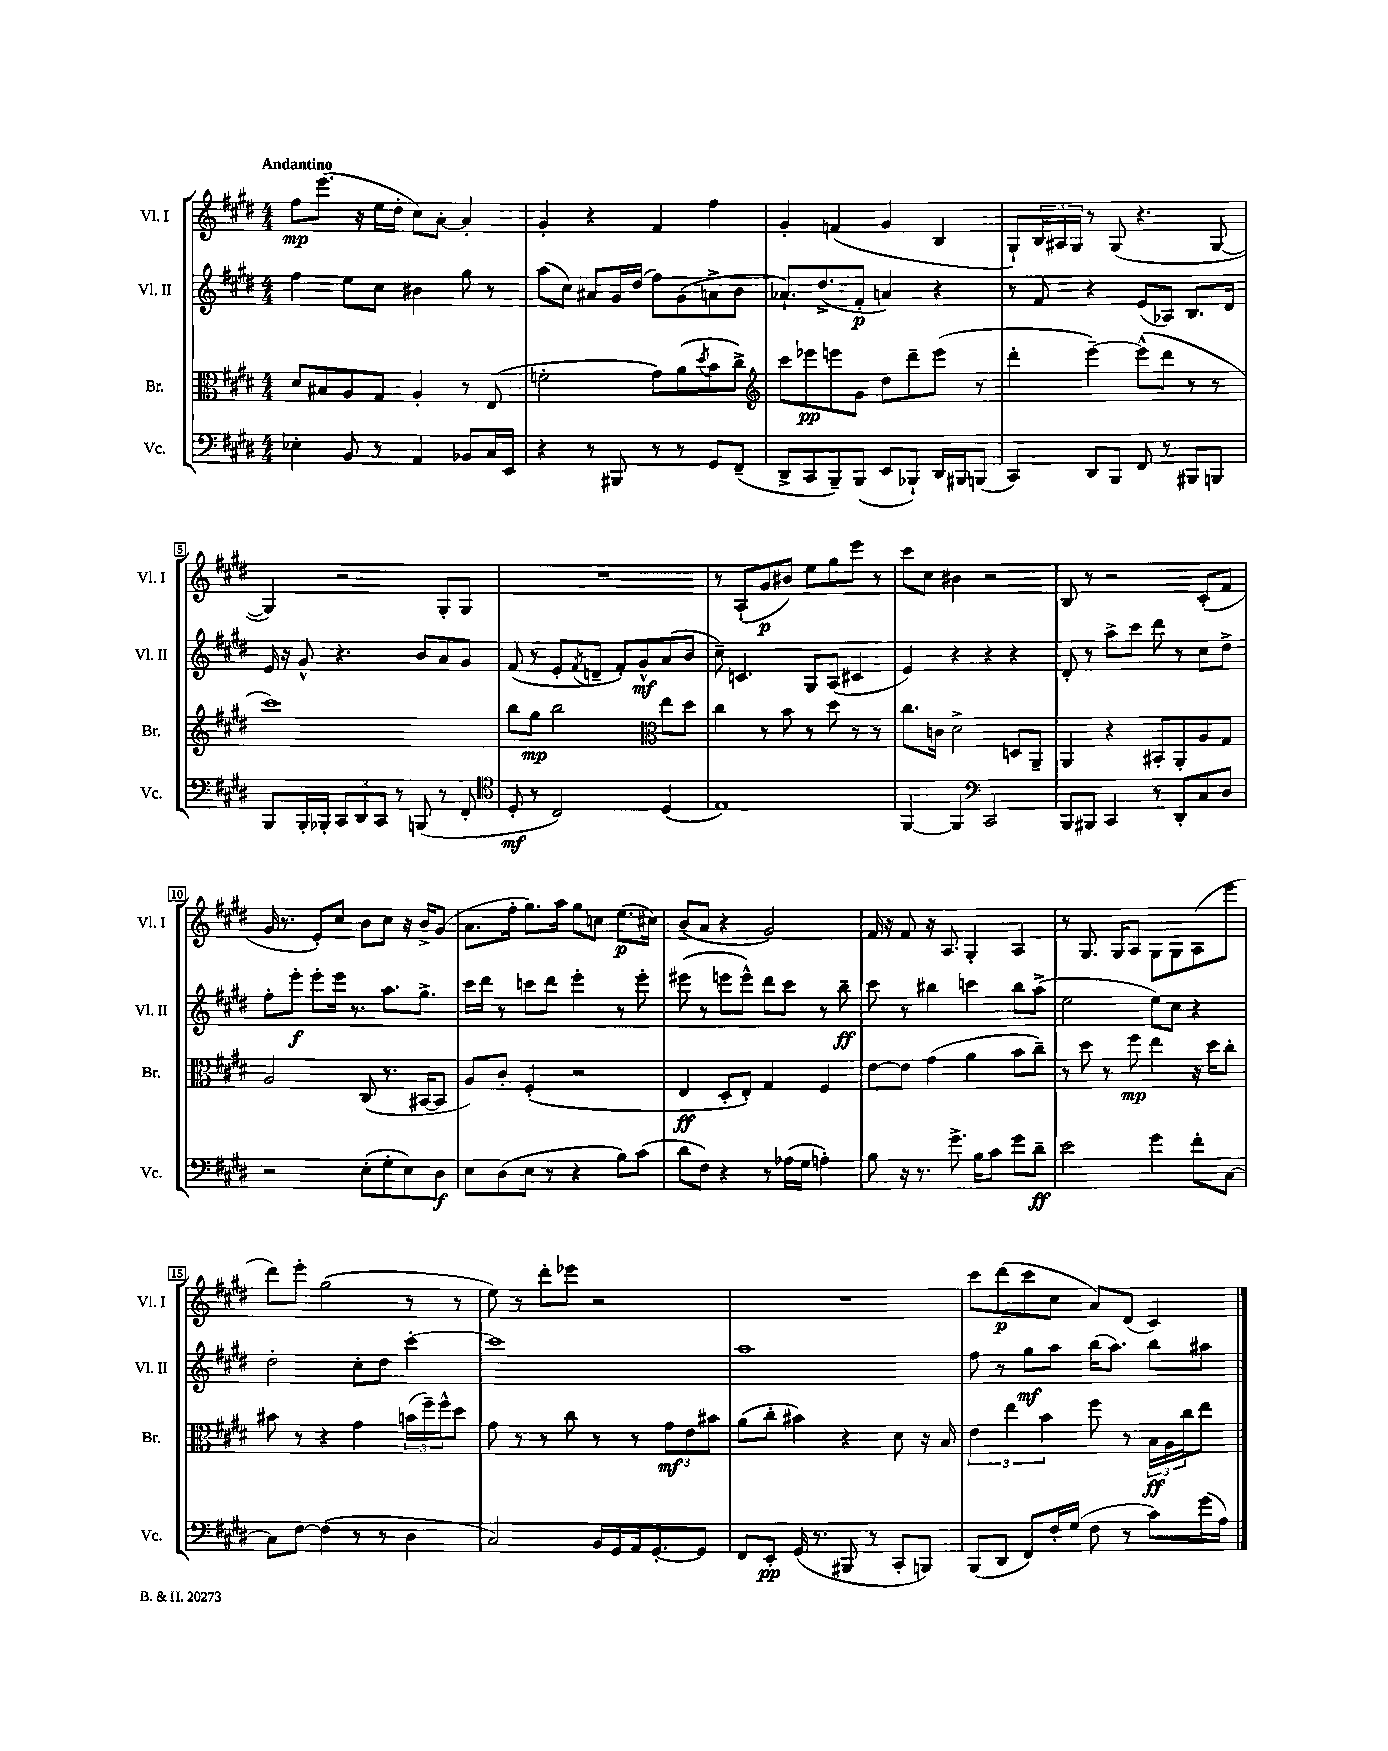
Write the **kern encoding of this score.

**kern	**kern	**kern	**kern
*staff4	*staff3	*staff2	*staff1
*clefF4	*clefC3	*clefG2	*clefG2
*k[f#c#g#d#]	*k[f#c#g#d#]	*k[f#c#g#d#]	*k[f#c#g#d#]
*M4/4	*M4/4	*M4/4	*M4/4
4E-'	8d#	4ff#	8ff#
.	8B#	.	(8.eee
8BB	8A	8ee	.
.	.	.	16r
8r	8G#	8cc#	16ee
.	.	.	16dd#'
4AA	4A'	4b#	8cc#)
.	.	.	[8a'
8BB-	8r	8gg#	4a']
16C#	(8E	8r	.
16EE	.	.	.
=	=	=	=
4r	2f'	(8aa	4g#'
.	.	8cc#)	.
8r	.	8a#	4r
8BBB#	.	16g#	.
.	.	(16dd#	.
8r	8g#)	8ff#)	4f#
8r	(8a	(8g#	.
.	8qdd#	.	.
8GG#	8b	8a^	4ff#
(8FF#~	8cc#^)	8b	.
=	=	=	=
*	*clefG2	*	*
8DD#^	8ccc#	8.a-`)	4g#'
8CC#	8eee-	.	.
.	.	(8.dd#^	.
8BBB~)	8eee	.	(4f
(8BBB	8g#	8f#'	.
8EE	8dd#	4a)	4g#
8BBB-`)	8ddd#~	.	.
16DD#	(8eee	4r	4B
16BBB#	.	.	.
(8BBB	8r	.	.
=	=	=	=
4CC#)	4ddd#'	8r	8G#`)
.	.	8f#	24B
.	.	.	24A#
.	.	.	24G#
8DD#	[4eee~)	4r	8r
8BBB	.	.	(8G#
8FF#	(8eee^^]	(8e	4.r
8r	8ddd#	8A-)	.
8BBB#	8r	8.B	.
8BBB	8r	.	[8G#
.	.	16d#	.
=	=	=	=
8BBB	1ccc#)	16e	4G#])
.	.	16r	.
16BBB'	.	8g#^^	.
16BBB-'	.	.	.
12CC#	.	4.r	2r
12DD#	.	.	.
12CC#	.	.	.
8r	.	.	.
(8BBB	.	8b	.
8r	.	8a	8G#'
8FF#'	.	8g#	8G#
=	=	=	=
*clefC4	*	*	*
8D#'	8bb	(8f#	1r
8r	8gg#	8r	.
2C#)	2bb	8e'	.
.	.	8qf#	.
.	.	8d~	.
.	.	8f#')	.
.	.	8g#^^	.
*	*clefC3	*	*
(4D#	8ee	(8a	.
.	8dd#	8b	.
=	=	=	=
1E)	4cc#	8cc#~)	8r
.	.	4.c	(8A`
.	8r	.	8g#
.	8b	.	8b#)
.	8r	8G#	8ee
.	8dd#	(8A	8gg#
.	8r	4c#	8eee
.	8r	.	8r
=	=	=	=
[4FF#	8.cc#	4e)	8ccc#
.	.	.	8cc#
.	16c	.	.
4FF#]	2d#^	4r	4b#
*clefF4	*	*	*
2CC#	.	4r	2r
.	8D	4r	.
.	8AA~	.	.
=	=	=	=
8BBB	4AA	8d#'	8B
8BBB#	.	8r	8r
4CC#	4r	8aa^	2r
.	.	8ccc#	.
8r	8BB#'	8ddd#	.
8DD#'	8AA'	8r	.
8C#	8A	8cc#	(8c#'
8D#	8G#	8dd#^	8f#
=	=	=	=
2r	2A	8ff#'	16g#
.	.	.	8.r
.	.	8eee'	.
.	.	8eee'	8e')
.	.	16eee	8cc#
.	.	8.r	.
(8E'	(8C#	.	8b
8G#'	8.r	8.aa	8cc#
8E)	.	.	16r
.	[16BB#	8.gg#^	16b^
8D#	8BB#]	.	(8g#
=	=	=	=
8E	8A)	16ccc#	8.a
.	.	16ddd#	.
(8D#	8c#'	8r	.
.	.	.	16ff#'
8E	(4F#'	8ccc	8.gg#)
8r	.	8ddd#	.
.	.	.	16aa
4r	2r	4eee'	8gg#
.	.	.	8cc
8B)	.	8r	(8.ee
(8c#	.	8eee'	.
.	.	.	16cc#)
=	=	=	=
8d#	4E	(8eee#	(8b
8F#)	.	8r	8a
4r	8D#'	8eee	4r
.	8E')	8eee^^)	.
8r	4G#	8ddd#	2g#)
(16A-	.	8ccc#	.
16G#	.	.	.
4A')	4F#	8r	.
.	.	8bb~	.
=	=	=	=
8B	[8e	8ccc#	16f#
.	.	.	16r
16r	8e]	8r	8f#
8.r	.	.	.
.	(4g#	4bb#	16r
.	.	.	8.A
8.g#^	.	.	.
.	4a	4ccc	4G#'
16B	.	.	.
8c#	.	.	.
8g#	8b	8bb#	4A
8d#~	8cc#~)	(8aa^	.
=	=	=	=
2e	8r	2ee	8r
.	8dd#	.	8.G#
.	8r	.	.
.	.	.	16G#
.	8ff#	.	8A
4g#	4ee	8ee)	8G#
.	.	8cc#	8G#
8f#'	16r	4r	(8A
.	16dd#	.	.
[8C#	8cc#'	.	8eee
=	=	=	=
8C#]	8b#	2dd#'	8ddd#)
[8F#	8r	.	8eee'
(4F#]	4r	.	(2gg#
8r	4g#	8cc#'	.
8r	.	8dd#	.
4D#	(24b	[4ccc#'	8r
.	24ff#~)	.	.
.	24ff#^^	.	.
.	8dd#	.	8r
=	=	=	=
2C#)	8g#	1ccc#]	8ee)
.	8r	.	8r
.	8r	.	8ddd#'
.	8cc#	.	8eee-
16BB	8r	.	2r
16GG#	.	.	.
16AA	8r	.	.
[8.GG#'	.	.	.
.	12g#	.	.
.	12e	.	.
8GG#]	.	.	.
.	12b#	.	.
=	=	=	=
8FF#	(8a	1aa	1r
8EE'	8cc#'	.	.
(16GG#	4b#)	.	.
8.r	.	.	.
8BBB#	4r	.	.
8r	.	.	.
8CC#'	8d#	.	.
8BBB)	16r	.	.
.	16B	.	.
=	=	=	=
(8BBB	6e	8ff#	8ccc#
8DD#	.	8r	(8ddd#
.	6ee	.	.
8FF#)	.	8gg#	8ccc#
.	6b	.	.
16F#'	.	8aa	8cc#
(16G#	.	.	.
8F#	8ff#	(16bb	8a)
.	.	8.aa)	.
8r	8r	.	(8d#
8c#)	24B	8bb	4c#)
.	24A	.	.
.	24cc#	.	.
(16g#	8ee	8aa#	.
16A)	.	.	.
==	==	==	==
*-	*-	*-	*-
